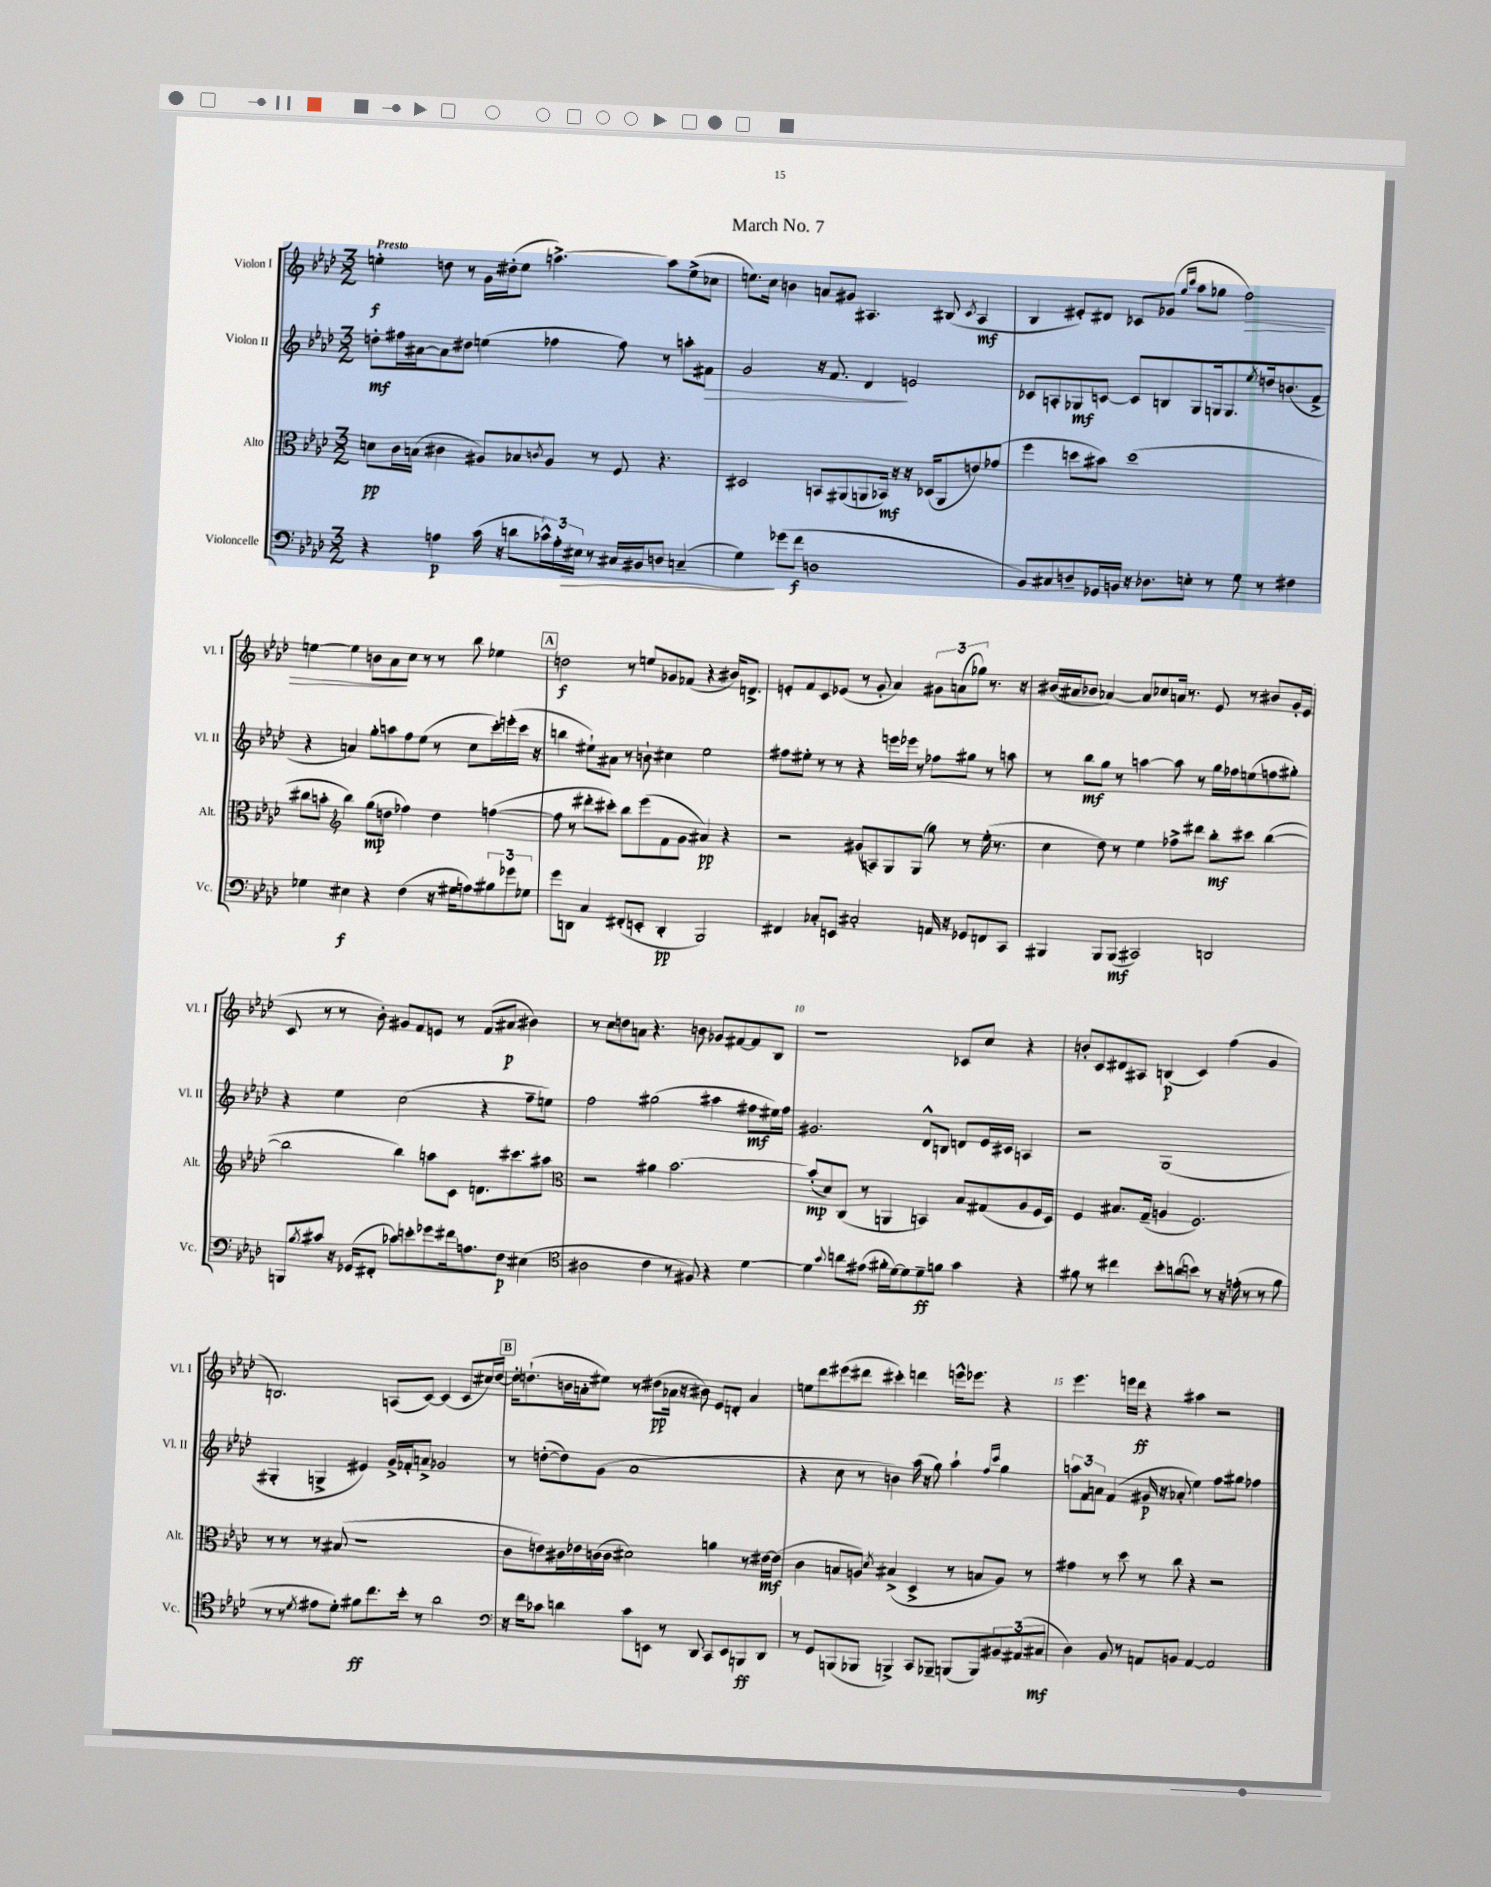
\header { title = "March No. 7" }
<<
\new StaffGroup <<
\new Staff = "s0" \with { instrumentName = "Violon I" shortInstrumentName = "Vl. I" } {
    \clef treble \key aes \major \numericTimeSignature \time 3/2 \tempo "Presto"
    e''4-.\f d''8 r8 g'16 dis''16-.( e''8 a''4.~->) a''8 e''8->( ces''8 |
    e''8.) c''16 b'4 a'8 gis'8 ais4. bis8( \acciaccatura { c'8 } ais4\mf |
    bes4 eis'8-.) dis'8 ces'8 ges'8( \grace { g''16 c'''16 } aes''8 ges''8 f''2\>) |
    e''4~ e''4 b'8 aes'8\! c''8 r8 r8 bes''8 ees''4 |
    \mark \markup { \box "A" } d''2\f r8 e''8 ges'8 fes'8( r4 bis'16) d'8.-> |
    e'8-. f'8 c'8 ees'8( r8 g'8-. aes'4) \tuplet 3/2 { gis'8 a'8( ges''8) } r8. r16 |
    bis'16( ais'16 bes'8 aes'4~) aes'8 ces''8 a'16 r8. ees'8 r8 bis'8 g'16-. ees'16( |
    c'8 r8 r8 bes'8-.) gis'8 f'8 e'8 r8 f'8( ais'8\p bis'4) |
    r8 c''8 d''8 a'8 r4. b'8 ges'8 fis'8~ fis'8 bes8 |
    r1 ces'8 c''8 r4 |
    b'8-. c'8 dis'8 ais8 b4\p( c'4) f''4( g'4 |
    b2.) a8( c'8~) c'4( c'8 cis''16) des''16~ |
    \mark \markup { \box "B" } des''16-. d''8.-!( b'16 a'16-. eis''8) r8 dis''8\pp( aes'16 r16 bis'8) ees'8 d'8-. aes'4 |
    e''8 des'''8 eis'''8( dis'''8 cis'''4-.) d'''4 e'''16-^ ees'''8. r4 |
    ees'''4. e'''16 des'''16\ff r4 ais''4 r2 \bar "|." |
}
\new Staff = "s1" \with { instrumentName = "Violon II" shortInstrumentName = "Vl. II" } {
    \clef treble \key aes \major \numericTimeSignature \time 3/2
    d''8-.\mf fis''16 ais'16~ ais'8 dis''8 e''4( fes''4 fes''8) r8 a''8-. fis'8\> |
    g'2 r16 f'8. des'4\! e'2 |
    ces'8 a8-. ges8\mf c'8~ c'8 b8 ges8 g16 g8. \acciaccatura { ees''8 } d''16 b'8.( f'8-> |
    r4 a'4) g''8-. a''8 f''8 ees''8( r8 c''8 c'''16-.) e'''16-.( c'''16 r16 |
    \mark \markup { \box "A" } b''4 eis''8-!) ais'8 r8 b'8-! cis''4 eis''2 |
    fis''8 eis''8-. r8 r8 r4 e'''16 ees'''16 r8 fes''8 gis''8 r8 a''8 |
    r8 bes''8\mf g''8 r8 a''4~ a''8 r8 g''16 fes''16 e''8( f''8 gis''8-.) |
    r4 ees''4 c''2( r4 f''8-- e''8) |
    f''2 gis''2( ais''4 fis''8\mf eis''16) fis''16 |
    gis'2. des'8-^ b8 d'8 ees'16 cis'16 a4 |
    r2 g1( |
    gis4-. g4-> eis'4) g'16-> fes'16-. a'8-> ges'2 |
    \mark \markup { \box "B" } r8 d''8~-.( d''8) g'8( aes'1 |
    r4 c''8 r8 b'4) aes''16( r16 g''8) aes''4-! \grace { f''16 c'''16 } g''4 |
    \tuplet 3/2 { a''8 f'8 a'8 } f'4( gis'16\p r16 aes'8-. ees''4) f''8 gis''8 fes''4 \bar "|." |
}
\new Staff = "s2" \with { instrumentName = "Alto" shortInstrumentName = "Alt." } {
    \clef alto \key aes \major \numericTimeSignature \time 3/2
    d'8\pp c'16 b16( cis'4 ais8) bes8 \acciaccatura { c'8 } ais8 r8 f8 r4. |
    dis2 b,8 ais,8( a,8 bes,16\mf) r16 r16 des16( a,8 e'8) ges'8( |
    f''4 d''8 bis'8) d''1( |
    cis''8 b'8-. \clef treble bes''4) g''8\mp( d''8 fes''4) d''4 f''4~( |
    \mark \markup { \box "A" } f''8 r8 dis'''8-. cis'''8-.) bes''8 ees'''8( f'8 g'8 ais'4\pp) r4 |
    r2 gis'8( a8) g8 g8( g''8) r8 ees''16-.( r8. |
    c''4 des''8) r8 ees''4 fes''8-> dis'''8 bes''8-.\mf cis'''8 bes''4~( |
    bes''2 bes''4) a''8 c'8 d'8. cis'''8. ais''8 |
    \clef alto r2 ais'4 bes'2.~ |
    bes'8-.\mp( des'8) c8( r8 a,4 b,4) bes8 gis8( aes8 f16 des16) |
    f4 bis8. g16--( a4 f2.) |
    r8 r8 r8 bis8( r1 |
    \mark \markup { \box "B" } c'8 e'8) cis'16 ees'16 c'16( c'16 dis'2) a'4 r8 eis'16~\mf eis'16( |
    c'4 b8 a8) \acciaccatura { des'8 } bis4->( des4-> r8 b8 a8) r8 |
    gis'4 r8 des''8 r8 c''8 r4 r2 \bar "|." |
}
\new Staff = "s3" \with { instrumentName = "Violoncelle" shortInstrumentName = "Vc." } {
    \clef bass \key aes \major \numericTimeSignature \time 3/2
    r4 a4\p c'16( r16 d'8 \tuplet 3/2 { ces'16-^) a16-. eis16\> } r8 cis16 bis,16 d8 c4--( |
    g4\!) ges'8( f'8\f d1 |
    bes,8) cis8 d8-- ges,16 b,16 r16 des8. e8-. r8 g8 r8 fis4 |
    ges4 eis4\f r4 f4( r16 gis16 a8) \tuplet 3/2 { bis8 ges'8 ges8 } |
    \mark \markup { \box "A" } g'8 d,8 c4 fis,8-.( e,8-. d,4-.\pp bes,,2) |
    fis,4 ces8-. e,8 cis2-. a,16 r16 ges,8 f,8 c,8 |
    bis,,4 bis,,8 bis,,8\mf( cis,2) d,2 |
    b,,8 \acciaccatura { bes8 } cis'8 r16 ges,16( fis,8-. ces'8) e'8-. ges'8 fis'16 a8. f8\p eis4( |
    \clef tenor ais2 c'4 r8 fis8) r4 des'4~ |
    des'4 \appoggiatura { g'8 } a'8 eis'8( fis'16-. des'16~) des'8 des'8--\ff f'8 g'4 r4 |
    fis'8 r8 cis''4 bes'8-. a'8( b'8) r8 r16 e'16-.( r8 r8 fis'8 |
    r8 r8 \acciaccatura { des'8 } eis'8 des'8-.) fis'8\ff c''8. bes'16-. r8 aes'2 |
    \mark \markup { \box "B" } \clef bass r16 f'16 ces'8 d'4 ces'8 e,8 r8 des,8 c,8 e,8 b,,8\ff des,8 |
    r8 g,8 b,,8( bes,,8 b,,4->) c,8 bes,,8-- b,,8( b,,8) \tuplet 3/2 { bis,8 ais,8( cis8\mf } |
    des4) bes,8 r8 a,8 b,8 a,4~ a,2 \bar "|." |
}
>>
>>
\layout { \context { \Score \override BarNumber.break-visibility = ##(#f #t #t) barNumberVisibility = #(every-nth-bar-number-visible 5) } }
